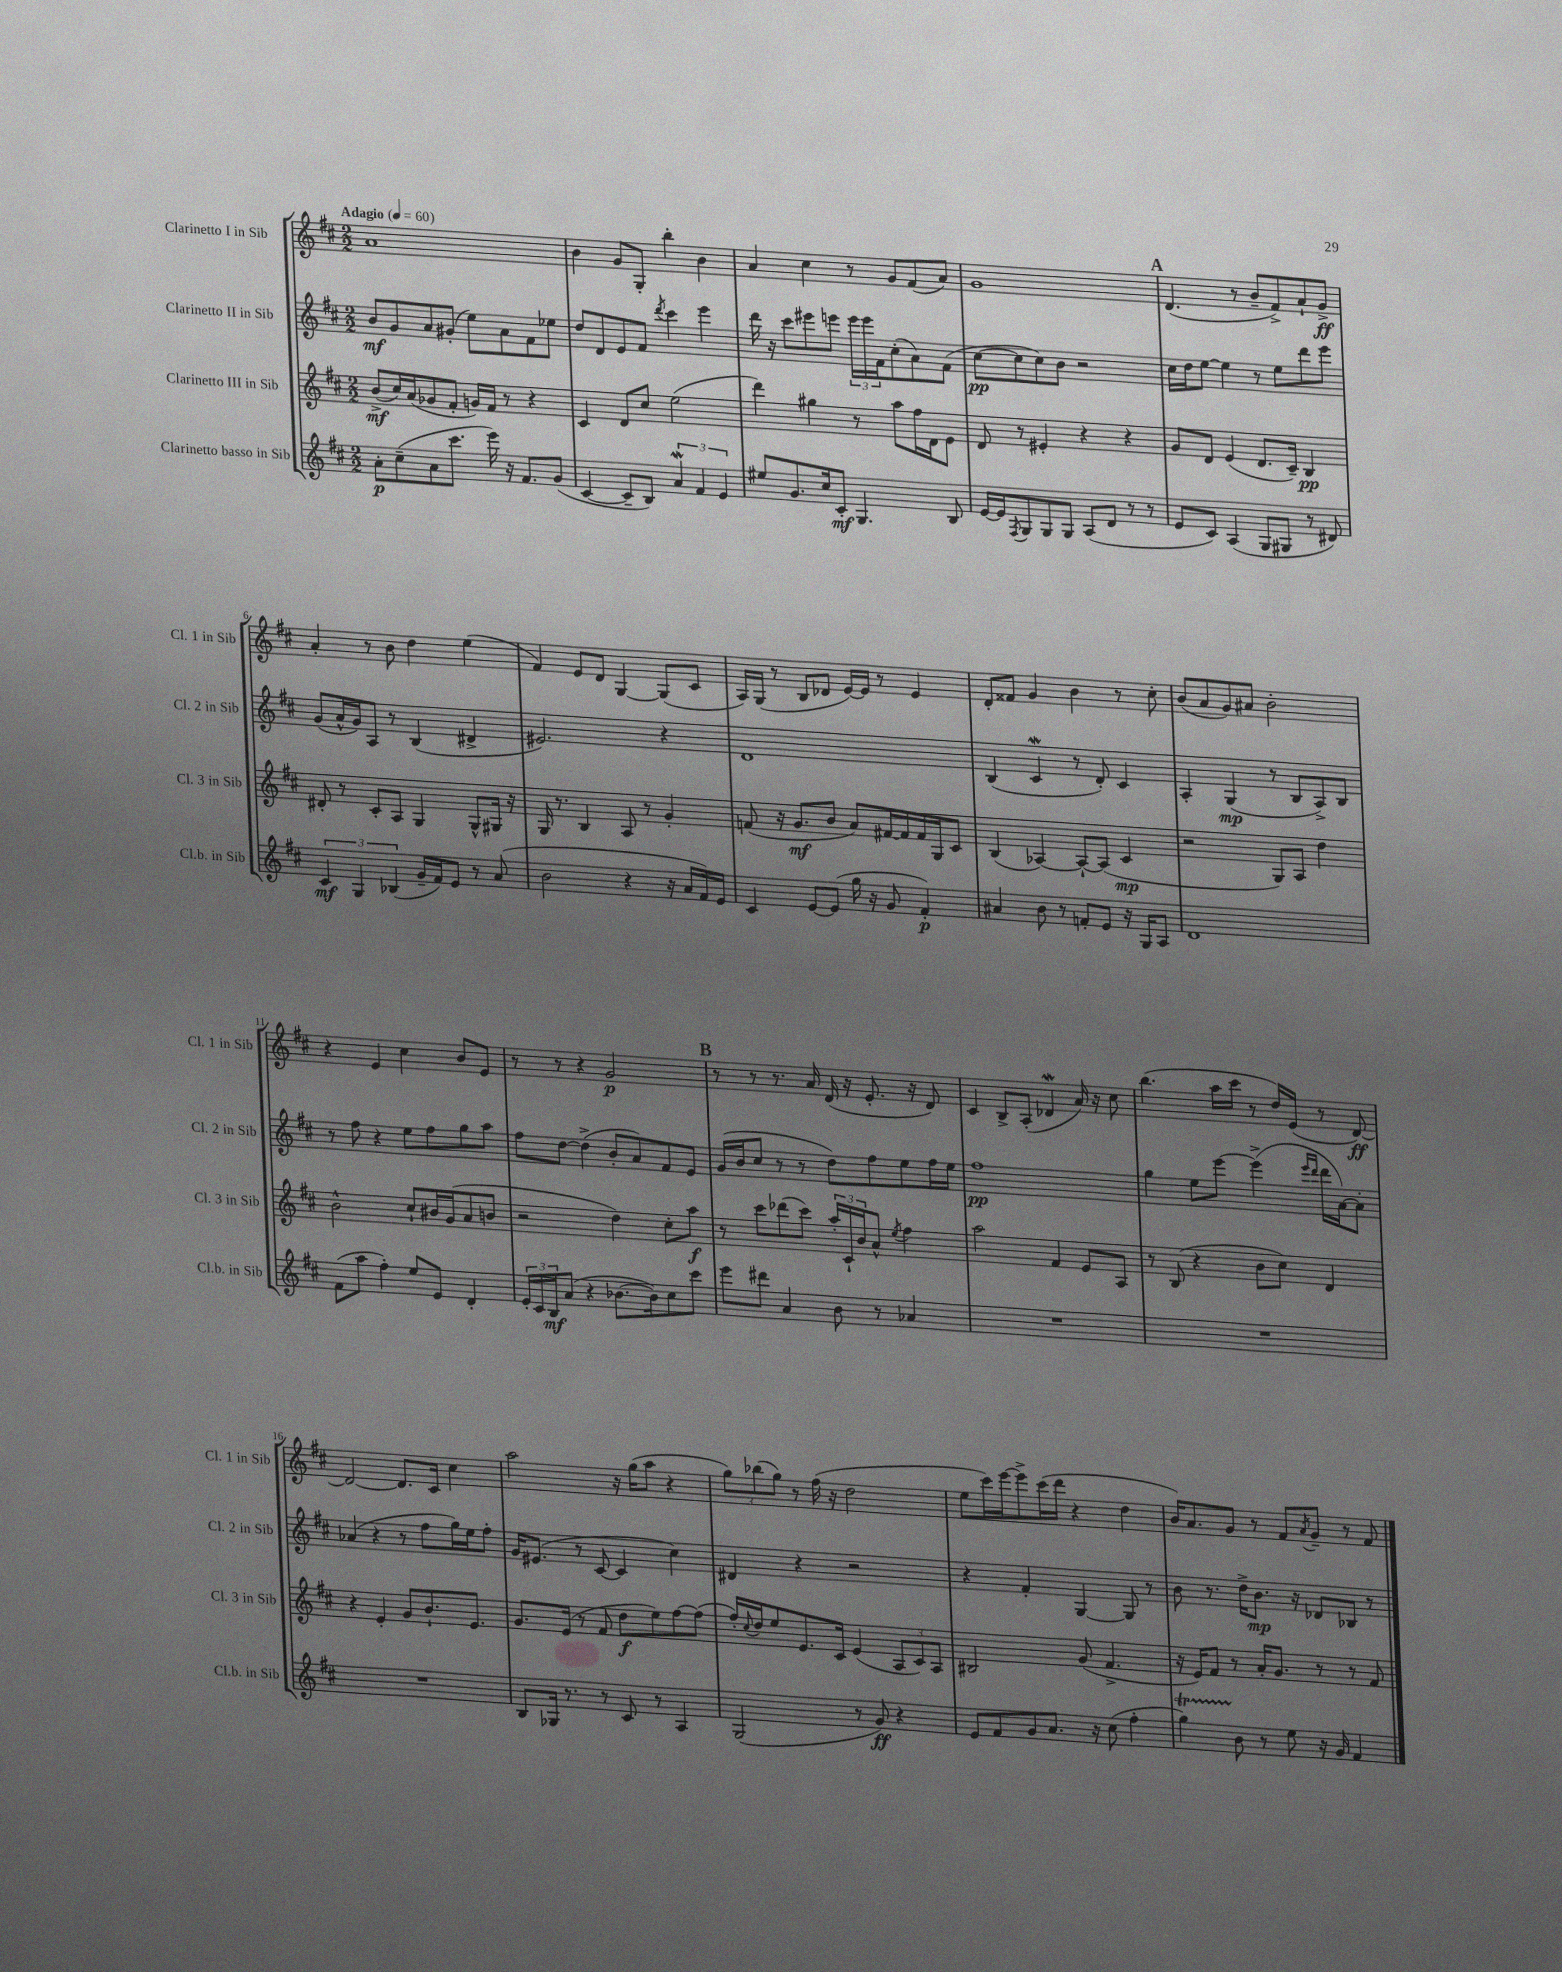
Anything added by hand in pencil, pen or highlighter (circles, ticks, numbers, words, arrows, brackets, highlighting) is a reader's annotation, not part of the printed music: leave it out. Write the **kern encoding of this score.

**kern	**kern	**kern	**kern
*staff4	*staff3	*staff2	*staff1
*clefG2	*clefG2	*clefG2	*clefG2
*k[f#c#]	*k[f#c#]	*k[f#c#]	*k[f#c#]
*M2/2	*M2/2	*M2/2	*M2/2
*MM60	*MM60	*MM60	*MM60
8a'	(8b^	8b	1a
(8cc#~	16cc#)	8g	.
.	(16a	.	.
8a	8g-	8a	.
8.ccc#	8f#'	(8g#'	.
.	16g)	8ee)	.
16eee)	16f#	.	.
16r	8r	8a	.
8.f#	.	.	.
.	4r	8f#	.
(8g	.	8ee-	.
=	=	=	=
[4c#	4c#	8dd	4b
.	.	8d	.
8c#~]	8d	8e	8g
8B)	8cc#	8f#	8G'
.	.	8qddd	.
6a	(2ee	4ccc#	4bb'
6f#	.	.	.
.	.	4eee	4b
6e	.	.	.
=	=	=	=
8ee#	4ddd)	16ddd	4a
.	.	16r	.
8.g	.	8ccc#	.
.	4gg#	8eee#	4cc#
16cc#	.	.	.
8c#'	.	8eee	.
4.G	8r	24eee	8r
.	.	24eee	.
.	.	24f#	.
.	8aa	(8cc#'	8g
.	16ff#	8a)	(8f#
.	16d	.	.
8B	8e	(8f#	8a)
=	=	=	=
[16e	8d	[8cc#	1g
16e]	.	.	.
8qF#	.	.	.
8G	8r	8cc#]	.
8G	4e#'	8cc#)	.
8G	.	8b	.
(8A	4r	2r	.
8d	.	.	.
8r	4r	.	.
8r	.	.	.
=	=	=	=
8e	8g	16cc#	(4.d
.	.	16dd	.
8c#)	8d	[8ee	.
(4A	(4e	4ee]	.
.	.	.	8r
8G	8.d	8r	8b~
8G#	.	8ee	8f#^)
.	16c#~)	.	.
8r	4B	8ddd	8a`
8d#)	.	8eee	8g^
=	=	=	=
6c#	8d#'	(8g	4a'
.	8r	16a^^	.
6G	.	.	.
.	.	16g)	.
.	8c#'	8A	8r
(6B-	.	.	.
.	8A	8r	8b
16g~	4G	(4B	4dd
16f#)	.	.	.
8e	.	.	.
8r	8G^^	4d#^	(4ee
(8a	16G#	.	.
.	16r	.	.
=	=	=	=
2b	16G	2.e#)	4f#)
.	8.r	.	.
.	4B	.	8e
.	.	.	8d
4r	8A	.	[4G
.	8r	.	.
16r	4g'	4r	(8G]
16a	.	.	.
16f#)	.	.	8c#
16e	.	.	.
=	=	=	=
4c#	(8f	1d	16A)
.	.	.	(16G
.	16r	.	8r
.	8.g	.	.
[8e	.	.	8B
(8e]	8b	.	8d-
16gg	8a)	.	[16e)
16r	.	.	16e]
8g	[16f#	.	8r
.	16f#]	.	.
4f#')	16f#	.	4e
.	16G	.	.
.	8c#	.	.
=	=	=	=
4a#	(4B	(4B	8d'
.	.	.	8f##
8b	[4A-)	4c#	4g
8r	.	.	.
8f'	8A-`_	8r	4b
8e	(8A-]	8d')	.
16r	4c#	4c#	8r
16G	.	.	.
8A	.	.	8cc#'
=	=	=	=
1d	2r	4A'	(8b
.	.	.	8a
.	.	(4G	8g)
.	.	.	8a#
.	8G)	8r	2b'
.	8A	8B	.
.	4dd	8A^)	.
.	.	8B	.
=	=	=	=
(8f#	2b^^	8r	4r
8aa	.	8ff#	.
4ff#')	.	4r	4e
8ee	8cc#`	8ee	4cc#
8e	16b#	8ff#	.
.	(16g	.	.
4d'	8a	8gg	8b
.	8b	8aa	8e
=	=	=	=
24e'	2r	8ff#	8r
24c#	.	.	.
24B	.	.	.
(8a	.	[8dd	8r
4r	.	(4dd^]	4r
[8.b-	4dd)	8b'	2g
.	.	8a)	.
16b-])	.	.	.
8cc#	8cc#'	8f#	.
8ccc#	8aa	8e	.
=	=	=	=
8eee	8r	(16g	8r
.	.	16b	.
8ddd#	8ccc#	8cc#	8r
4a	(8ddd-	8r	8.r
.	8ccc#)	8r	.
.	.	.	16a
8b	24aa'	8dd)	(16d
.	24c#`	.	.
.	.	.	16r
.	24b	.	.
8r	8a^^	8ff#	8.e'
.	8qee	.	.
4a-	4ff#	8ee	.
.	.	.	16r
.	.	16ff#	8d)
.	.	16ee	.
=	=	=	=
1r	2aa	1ff#	4c#
.	.	.	8B^
.	.	.	(8A'
.	4f#	.	4d-
.	8e	.	16a)
.	.	.	16r
.	8A	.	8cc#
=	=	=	=
1r	8r	4gg	(4.bb
.	(8B	.	.
.	4r	8ee	.
.	.	[8eee	16aa
.	.	.	16ccc#
.	8b	(4eee^]	8r
.	8cc#)	.	16dd)
.	.	.	(16e
.	.	16qqeee	.
.	.	16qqddd	.
.	4d	16ddd	8r
.	.	[16a)	.
.	.	8a']	[8d)
=	=	=	=
1r	4r	(4a-	2d_
.	4e'	4r	.
.	8g	8r	8.d]
.	8.b`	8ff#	.
.	.	.	16c#
.	.	16gg)	4cc#
.	8.e	16ee	.
.	.	8ff#'	.
=	=	=	=
8B	8.g	16g	2aa
.	.	(8.e#	.
16G-	.	.	.
8.r	(16e	.	.
.	8r	8r	.
8r	8f#	[8c#	.
8c#	8dd	4c#]	16r
.	.	.	(16gg
8r	8ee)	.	8aa
4A	[8ff#	4cc#)	4r
.	(8ff#]	.	.
=	=	=	=
(2G	16ff#')	4d#	12gg)
.	8qqcc#	.	.
.	16dd	.	.
.	.	.	(12bb-
.	8ee	.	.
.	.	.	12gg)
.	8.e	4r	8r
.	.	.	(16ff#
.	16c#	.	16r
8r	(4e	2r	2dd
8g)	.	.	.
4r	12A	.	.
.	12c#)	.	.
.	12A	.	.
=	=	=	=
8e	2B#	4r	8ee
8f#	.	.	16ccc#)
.	.	.	[16eee
8g	.	4f#'	8eee^]
8.a	.	.	(16ccc#
.	.	.	16ddd
.	(8g	[4G	4r
16r	.	.	.
(8cc#	4.f#^	.	.
4ff#'	.	8G]	4dd
.	.	8r	.
=	=	=	=
4gg)	16r	8b	16b)
.	16e)	.	8.a
.	8f#	8.r	.
8b	8r	.	8g
.	.	16dd^	.
8r	16a'	8.b	8r
.	8.g	.	.
8ee	.	.	8f#
.	.	16r	.
.	.	.	8qa
16r	8r	8d-	8g~
16g	.	.	.
4f#	8r	8B-	8r
.	8f#	8r	8f#
==	==	==	==
*-	*-	*-	*-
